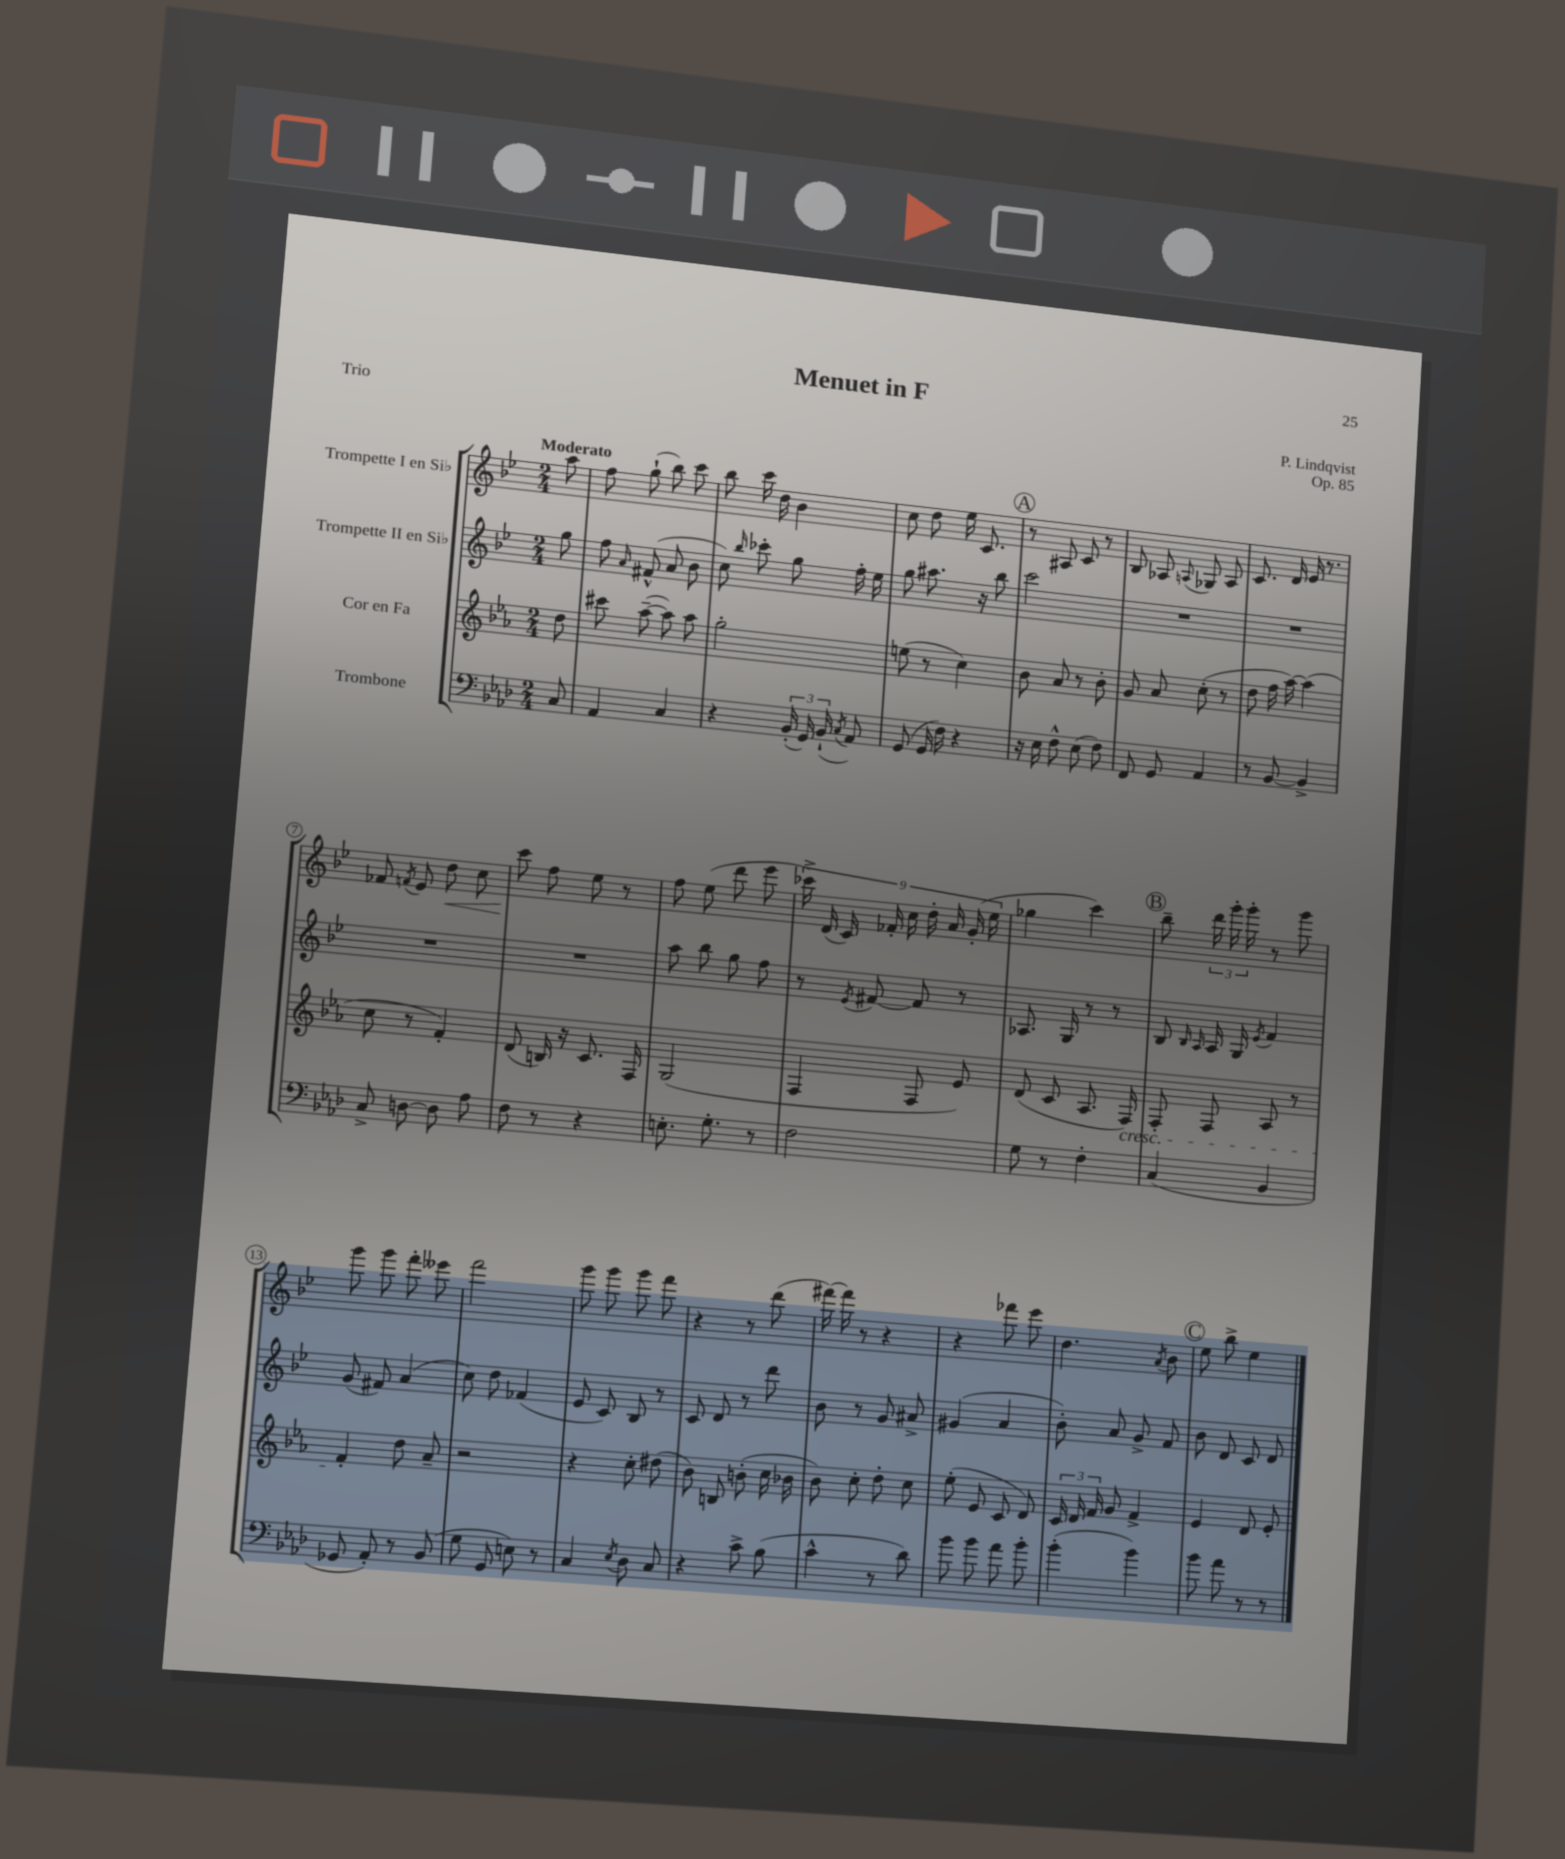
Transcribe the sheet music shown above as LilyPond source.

\header { title = "Menuet in F" composer = "P. Lindqvist" opus = "Op. 85" piece = "Trio" }
<<
\new StaffGroup <<
\new Staff = "s0" \with { instrumentName = "Trompette I en Sib" } {
    \clef treble \key bes \major \numericTimeSignature \time 2/4 \partial 8 \tempo "Moderato"
    \autoBeamOff a''8 |
    f''8 g''8-!( bes''8) c'''8 |
    bes''8 c'''16 d''16 bes'4 |
    c''8 d''8 ees''16 c'8. |
    \mark \markup { \circle "A" } r8 ais8 c'8 r8 |
    bes8 aes8 \appoggiatura { a8 } ges8 a8 |
    c'8. d'16 ees'16 r8. |
    fes'8 \acciaccatura { f'8 } ees'8 d''8\< c''8 |
    c'''8\! f''8 ees''8 r8 |
    f''8 ees''8( d'''8 ees'''8 |
    \tuplet 9/8 { ces'''16->) d'16( c'16) fes'16-. c''16 d''16-. a'16 g'16-.( ees''16 } |
    ges''4 c'''4) |
    \mark \markup { \circle "B" } bes''8-- \tuplet 3/2 { d'''16 g'''16-. g'''16-. } r8 g'''8 |
    g'''8 g'''8 f'''8-. eeses'''8 |
    f'''2 |
    g'''8 g'''8 g'''8 f'''8 |
    r4 r8 d'''8( |
    fis'''16~) fis'''16 r8 r4 |
    r4 fes'''8 ees'''8 |
    d''4. \acciaccatura { a'8 } bes'8 |
    \mark \markup { \circle "C" } ees''8 bes''8-> ees''4 \bar "|." |
}
\new Staff = "s1" \with { instrumentName = "Trompette II en Sib" } {
    \clef treble \key bes \major \numericTimeSignature \time 2/4 \partial 8
    \autoBeamOff g''8 |
    f''8 \grace { a'16 } fis'8-^( a'8 bes'8 |
    c''8) \grace { bes''16 } ces'''8-. g''8 f''16-. ees''16 |
    g''8 ais''8. r16 bes''8 |
    \mark \markup { \circle "A" } c'''2 |
    R2 |
    R2 |
    R2 |
    R2 |
    a''8 bes''8 g''8 f''8 |
    r8 \acciaccatura { ees'8 } fis'8~ fis'8 r8 |
    aes8. g16 r8 r8 |
    \mark \markup { \circle "B" } bes8 \grace { bes16 a16 } a16 g16 \acciaccatura { ees'8 } f'4 |
    g'8( fis'8) a'4( |
    c''8) d''8 fes'4( |
    ees'8 c'8) bes8 r8 |
    c'8 d'8 r8 d'''8 |
    bes'8 r8 g'8 ais'8-> |
    gis'4( a'4 |
    bes'8-.) a'8 g'8-> f'8 |
    \mark \markup { \circle "C" } bes'8 d'8 c'8 d'8 \bar "|." |
}
\new Staff = "s2" \with { instrumentName = "Cor en Fa" } {
    \clef treble \key ees \major \numericTimeSignature \time 2/4 \partial 8
    \autoBeamOff d''8 |
    cis'''8 aes''8~--( aes''8) aes''8 |
    g''2-. |
    e''8( r8 c''4) |
    \mark \markup { \circle "A" } bes'8 aes'8 r8 bes'8-. |
    g'8 aes'8 c''8-.( r8 |
    d''8 f''16 aes''16~) aes''4( |
    c''8 r8 f'4-.) |
    d'8( b16) r16 c'8. f16 |
    g2( |
    f4 f8 ees'8) |
    d'8( c'8 aes8. f16\cresc) |
    \mark \markup { \circle "B" } f8-. f8 aes8 r8 |
    f'4-.\! d''8 aes'8-- |
    r2 |
    r4 c''8-. dis''8( |
    bes'8) b8 b'8-.( c''16 bes'16 |
    bes'8) c''8-. d''8-. c''8 |
    ees''8-.( ees'8 c'8 d'8) |
    \tuplet 3/2 { c'16 d'16 f'16 } g'8 f'4-> |
    \mark \markup { \circle "C" } ees'4 d'8 ees'8-. \bar "|." |
}
\new Staff = "s3" \with { instrumentName = "Trombone" } {
    \clef bass \key aes \major \numericTimeSignature \time 2/4 \partial 8
    \autoBeamOff c8 |
    aes,4 c4 |
    r4 \tuplet 3/2 { bes,16-.( g,16) bes,16-!( } \acciaccatura { c8 } aes,8) |
    g,8( g,16 f16) r4 |
    \mark \markup { \circle "A" } r16 ees16 f8-^ ees8( f8) |
    f,8 g,8 aes,4 |
    r8 bes,8~ bes,4-> |
    c8-> d8~ d8 aes8 |
    f8 r8 r4 |
    e8.-. g8.-. r8 |
    f2 |
    g8 r8 f4-. |
    \mark \markup { \circle "B" } c4( bes,4 |
    ges,8 aes,8-.) r8 bes,8( |
    g8 g,8 e8) r8 |
    c4 \acciaccatura { ees8 } des8 c8 |
    r4 c'8-> bes8( |
    c'4-^ r8 des'8) |
    bes'8 bes'8 aes'8 bes'8-. |
    bes'4-.( bes'4) |
    \mark \markup { \circle "C" } bes'8 aes'8 r8 r8 \bar "|." |
}
>>
>>
\layout { \context { \Score \override BarNumber.stencil = #(make-stencil-circler 0.1 0.3 ly:text-interface::print) } }
